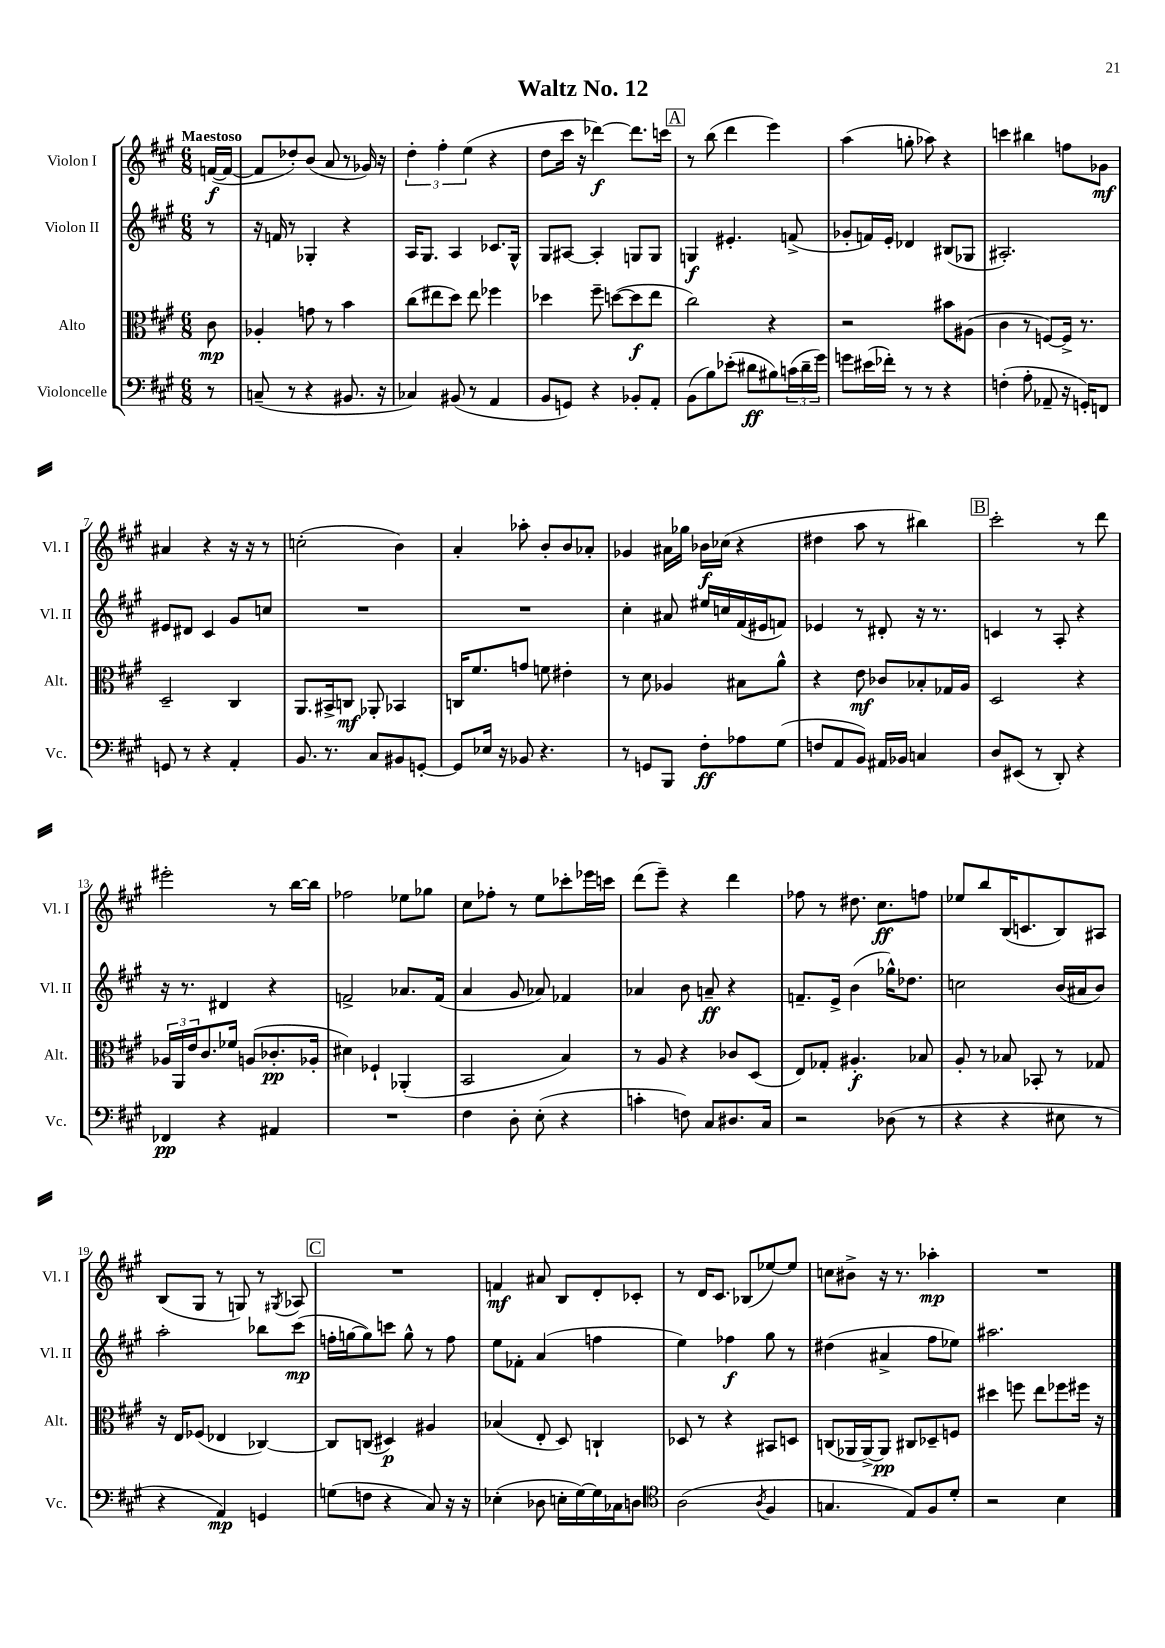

**kern	**kern	**kern	**kern
*staff4	*staff3	*staff2	*staff1
*clefF4	*clefC3	*clefG2	*clefG2
*k[f#c#g#]	*k[f#c#g#]	*k[f#c#g#]	*k[f#c#g#]
*M6/8	*M6/8	*M6/8	*M6/8
8r	8c#	8r	([16f
.	.	.	16f_
=	=	=	=
(8C~	4A-'	16r	8f]
.	.	16f	.
8r	.	8r	8dd-')
4r	8g	4G-'	(8b
.	8r	.	8a
8.BB#	4b	4r	8r
.	.	.	16g-)
16r	.	.	16r
=	=	=	=
4C-)	(8cc#	16A	6dd'
.	.	8.G#	.
.	8ee#	.	.
.	.	.	6ff#'
(8BB#	8dd)	4A	.
.	.	.	(6ee
8r	8ee#	.	.
4AA	4ff-	8.c-	4r
.	.	16G#^^	.
=	=	=	=
8BB	4dd-	8G#	8dd
8GG)	.	[8A#	16ccc#
.	.	.	16r
4r	8ff#~	4A#']	[4ddd-)
.	([8dd	.	.
8BB-'	8dd]	8G	8.ddd-]
8AA'	8ee	8G	.
.	.	.	16ccc
=	=	=	=
(8BB	2cc#)	4G	8r
8B)	.	.	(8bb
(8e-'	.	4.e#'	4ddd
8d#	.	.	.
8B#)	4r	.	4eee)
(24c	.	(8f^	.
24d#~	.	.	.
24g#)	.	.	.
=	=	=	=
8g	2r	8g-'	(4aa
(16e#	.	16f)	.
16f-')	.	16e'	.
8r	.	4d-	8gg'
8r	.	.	8aa-)
4r	8b#	(8B#	4r
.	(8A#	8G-	.
=	=	=	=
(4F'	4c#	2.A#')	4ccc
8A'	8r	.	4bb#
8AA-~	[8F)	.	.
16r	16F^]	.	8ff
16GG')	8.r	.	.
8FF	.	.	8g-
=	=	=	=
8GG	2D~	8e#	4a#
8r	.	8d#	.
4r	.	4c#	4r
4AA'	4C#	8g#	16r
.	.	.	16r
.	.	8cc	8r
=	=	=	=
8.BB	8.AA	2.r	(2cc'
8.r	16BB#^	.	.
.	8C	.	.
8C#	8AA-'	.	.
8BB#	4BB-	.	4b)
[8GG'	.	.	.
=	=	=	=
8GG]	16C	2.r	4a'
.	8.f#	.	.
16E-	.	.	.
16r	.	.	.
8BB-	8g	.	8aa-'
4.r	8f	.	8b'
.	4e#'	.	8b
.	.	.	8a-'
=	=	=	=
8r	8r	4cc#'	4g-
8GG	8d	.	.
8BBB	4A-	8a#	16a#
.	.	.	16gg-
8F#'	.	16ee#	16b-
.	.	16cc	(16cc-
8A-	8B#	(16f#	4r
.	.	16e#	.
(8G#	8a^^	8f)	.
=	=	=	=
8F	4r	4e-	4dd#
8AA	.	.	.
8BB)	8e	8r	8aa
16AA#	8c-	8d#'	8r
16BB-	.	.	.
4C	8B-'	16r	4bb#)
.	.	8.r	.
.	16G-	.	.
.	16A	.	.
=	=	=	=
8D	2D	4c	2ccc#'
(8EE#	.	.	.
8r	.	8r	.
8DD')	.	8A'	.
4r	4r	4r	8r
.	.	.	8ddd
=	=	=	=
4FF-	24A-	16r	2eee#'
.	24AA	.	.
.	.	8.r	.
.	24e	.	.
.	8.c#	.	.
4r	.	4d#	.
.	16f-	.	.
.	(8A	.	.
4AA#	8.c-'	4r	8r
.	.	.	[16bb
.	16A-'	.	16bb]
=	=	=	=
2.r	4d#)	2f^	2ff-
.	4F-`	.	.
.	(4AA-'	8.a-	8ee-
.	.	.	8gg-
.	.	(16f	.
=	=	=	=
4F#	2BB	4a	8cc#
.	.	.	8ff-'
8D'	.	8g#	8r
(8E'	.	8a-)	8ee
4r	4B)	4f-	8ccc-'
.	.	.	16eee-
.	.	.	16ccc
=	=	=	=
4c'	8r	4a-	(8ddd
.	8A	.	8eee~)
8F)	4r	8b	4r
8C#	.	8a~	.
8.D#	8c-	4r	4ddd
.	(8D	.	.
16C#	.	.	.
=	=	=	=
2r	8E)	8.f~	8ff-
.	8G-'	.	8r
.	.	16e^	.
.	4.A#'	(4b	8.dd#
.	.	.	8.cc#
(8D-	.	16gg-^^)	.
.	.	8.dd-	.
8r	8B-	.	8ff
=	=	=	=
4r	8A'	2cc	8ee-
.	8r	.	8bb
4r	8B-	.	(16B
.	.	.	8.c
.	8BB-'	.	.
8E#	8r	(16b	8B)
.	.	16a#	.
8r	8G-	8b)	8A#
=	=	=	=
4r	16r	2aa'	(8B
.	16E	.	.
.	(8F-	.	8G#
4AA)	4E-	.	8r
.	.	.	8G)
4GG	[4C-)	8bb-	8r
.	.	.	8qG#
.	.	(8ccc#	8A-
=	=	=	=
(8G	8C-]	16ff'	2.r
.	.	[16gg	.
8F	(8C	8gg])	.
4r	4D#)	8ccc	.
.	.	8gg^^	.
8C#)	4A#	8r	.
16r	.	8ff	.
16r	.	.	.
=	=	=	=
(4E-'	(4B-	8ee	4f
.	.	8f-'	.
8D-	8E'	(4a	8a#
16E'	8D)	.	8B
[16G#)	.	.	.
16G#]	4C`	4ff	8d'
16C-	.	.	.
8D	.	.	8c-'
=	=	=	=
*clefC4	*	*	*
(2A	8D-	4ee)	8r
.	8r	.	16d
.	.	.	8.c#
.	4r	4ff-	.
.	.	.	(8B-
8qA	.	.	.
4F#	8BB#	8gg#	[8ee-)
.	8D	8r	8ee-]
=	=	=	=
4.G	(8C	(4dd#	8cc
.	16AA-	.	8b#^
.	[16AA-^)	.	.
.	8AA-]	4a#^	16r
.	.	.	8.r
8E)	8C#	.	.
8F#	8D-~	8ff#	4aa-'
8d'	8F	8ee-)	.
=	=	=	=
2r	4dd#	2.aa#	2.r
.	8ff	.	.
.	8ee	.	.
4B	8ff-	.	.
.	16ff#	.	.
.	16r	.	.
==	==	==	==
*-	*-	*-	*-
